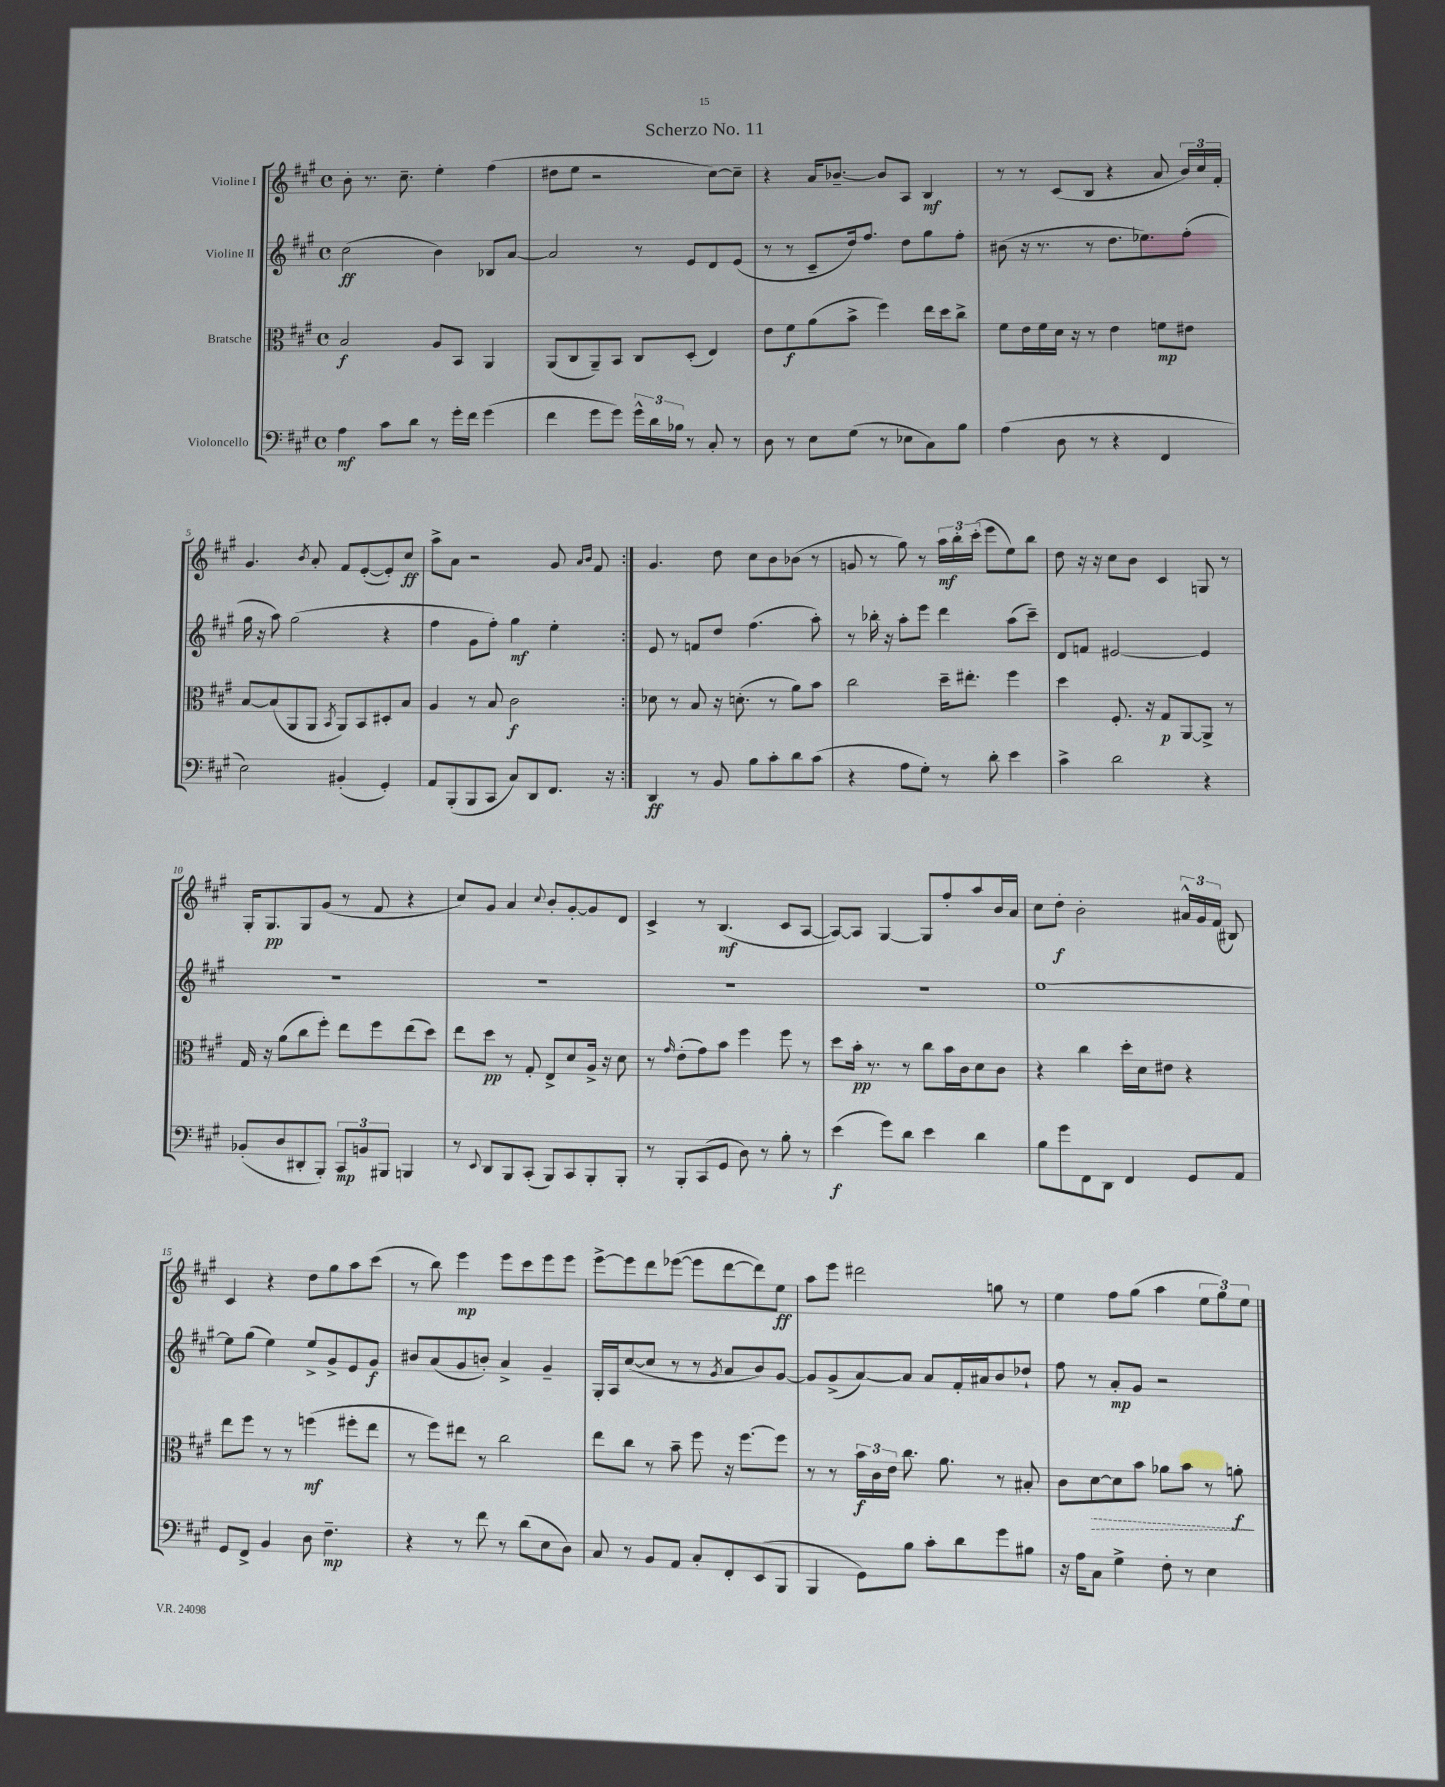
\header { title = "Scherzo No. 11" }
<<
\new StaffGroup <<
\new Staff = "s0" \with { instrumentName = "Violine I" } {
    \clef treble \key a \major \defaultTimeSignature \time 4/4
    \autoBeamOff \repeat volta 2 { b'8-. r8. cis''8.-- e''4-. fis''4( |
    dis''8[ e''8] r2 cis''8[~) cis''8]-- |
    r4 a'16[ bes'8.]~-- bes'8[ a8] b4\mf |
    r8 r8 cis'8[( b8] r4 a'8 \tuplet 3/2 { b'16[) cis''16 fis'16]-. } |
    gis'4. \acciaccatura { b'8 } a'8-. fis'8[ e'8~-.( e'8-.) cis''8]\ff |
    a''8[-> a'8] r2 gis'8 \grace { a'16[ b'16] } fis'8 | }
    gis'4. d''8 cis''8[ b'8 bes'8]( r8 |
    g'8 r8 gis''8) r8 \tuplet 3/2 { a''16[\mf b''16-. cis'''16]-.( } e'''8[ e''8) b''8] |
    d''8 r16 r16 cis''8[ b'8] cis'4 g8 r8 |
    gis16[-. gis8.\pp gis8 gis'8]( r8 fis'8 r4 |
    cis''8[) gis'8] a'4 \appoggiatura { cis''8 } b'8[-. gis'8~-. gis'8 d'8] |
    cis'4-> r8 b4.\mf( cis'8[ a8]~ |
    a8[~) a8] gis4~ gis8[ fis''8-. a''8 b'16 a'16] |
    cis''8[ d''8]-.\f b'2-. \tuplet 3/2 { ais'16[-^ gis'16 fis'16]( } bis8) |
    cis'4 r4 d''8[ gis''8 a''8 cis'''8]( |
    r8 b''8) e'''4\mp e'''8[ cis'''8 e'''8 e'''8] |
    e'''8[~-> e'''8 d'''8 ees'''8]~( ees'''8[ d'''8~ d'''8) e''8]\ff |
    a''8[ e'''8] dis'''2 g''8 r8 |
    e''4 fis''8[ gis''8]( a''4 \tuplet 3/2 { e''8[ gis''8) e''8] } \bar "|." |
}
\new Staff = "s1" \with { instrumentName = "Violine II" } {
    \clef treble \key a \major \defaultTimeSignature \time 4/4
    \autoBeamOff \repeat volta 2 { cis''2\ff( b'4) bes8[ a'8]~ |
    a'2 r8 e'8[ d'8 e'8]( |
    r8 r8 cis'8[-- d''16) fis''8.] d''8[ gis''8 fis''8]-. |
    bis'8( r16 r8. r8 d''8.[ ees''8.) fis''8]-.( |
    gis''16 r16 a''8) gis''2( r4 |
    fis''4 gis'8[ fis''8]-.) gis''4\mf e''4-. | }
    e'8 r8 f'8[ d''8] fis''4.( a''8-.) |
    r8 bes''16-. r16 a''8[-. e'''8] d'''4 a''8[( cis'''8]--) |
    d'8[ f'8] eis'2~ eis'4 |
    R1 |
    R1 |
    R1 |
    R1 |
    e''1~ |
    e''8[ gis''8]( e''4) e''8[-> gis'8-> e'8 gis'8]\f |
    bis'8[ a'8( gis'8 b'8]-.) a'4-> gis'4-- |
    gis16[-. a16 cis''8~( cis''8] r8 r8 \acciaccatura { gis'8 } a'8[ b'8) gis'8]~ |
    gis'8[ gis'8->( a'8~) a'8] a'8[ fis'16-. ais'16 b'8 des''8]-! |
    fis''8 r8 a'8[-.\mp gis'8] r2 \bar "|." |
}
\new Staff = "s2" \with { instrumentName = "Bratsche" } {
    \clef alto \key a \major \defaultTimeSignature \time 4/4
    \autoBeamOff \repeat volta 2 { b2\f a8[ b,8] a,4 |
    a,8[( cis8 a,8--) b,8] cis8[ d8]-.( e4) |
    e'8[ fis'8\f a'8( b'8]-> fis''4) e''16[ d''16 cis''8]-> |
    fis'8[ e'16 fis'16 d'16] r16 r8 e'4 f'8[\mp eis'8] |
    b8[~ b8( a,8 a,8] \acciaccatura { b,8 } a,8[) b,8 dis8-. b8] |
    a4 r8 b8 cis'2\f | }
    des'8 r8 b8 r16 d'8.-.( r8 a'8[) b'8] |
    cis''2 d''16[-- eis''8.]-. fis''4 |
    d''4 fis8.-. r16 gis8[\p a,8~ a,8]-> r8 |
    gis16 r16 a'8[( cis''8 fis''8]-.) e''8[ fis''8 e''8( d''8]) |
    e''8[ d''8]\pp r8 gis8-. e8[-> d'8 a16]-> r16 d'8 |
    r8 \grace { gis'16 } e'8[-.( gis'8) b'8] fis''4 fis''8 r8 |
    d''8[ b'16]-.\pp r8. r8 cis''8[ b'16 cis'16 d'8 cis'8] |
    r4 cis''4 d''16[-. d'16 eis'8] r4 |
    e''8[ fis''8] r8 r8 f''4\mf( fis''8[-. e''8] |
    r8 fis''8[) eis''8] r8 cis''2 |
    e''8[ cis''8] r8 b'8-- fis''8 r16 fis''8.[~ fis''8] |
    r8 r8 \tuplet 3/2 { b'16[\f cis'16 e'16] } cis''8. a'8. r8 bis8-. |
    cis'8[ \once \override Hairpin.style = #'dashed-line d'8~\> d'8 b'8] aes'8[ b'8] r8 a'8-.\f\! \bar "|." |
}
\new Staff = "s3" \with { instrumentName = "Violoncello" } {
    \clef bass \key a \major \defaultTimeSignature \time 4/4
    \autoBeamOff \repeat volta 2 { a4\mf cis'8[ d'8] r8 gis'16[-. fis'16] gis'4( |
    fis'4 gis'8[ gis'8]) \tuplet 3/2 { gis'16[-^ d'16 bes16] } r8 cis8-. r8 |
    d8 r8 e8[ gis8]( r8 ees8[ cis8) b8] |
    a4( d8 r8 r4 fis,4 |
    e2) bis,4-.( gis,4-.) |
    a,8[ b,,8-.( b,,8 cis,8] cis8[) d,8 fis,8.] r16 | }
    d,4\ff r8 b,8 b8[ cis'8-. d'8 cis'8]( |
    r4 a8[ gis8]-.) r8 d'8-. e'4 |
    cis'4-> d'2 r4 |
    bes,8[-.( d8 dis,8-. b,,8]-.) \tuplet 3/2 { cis,8[\mp b,8 bis,,8] } b,,4 |
    r8 \appoggiatura { e,8 } d,8[ b,,8 cis,8]-.( b,,8[) cis,8 b,,8-. b,,8]-. |
    r8 b,,8[-. cis,8( gis,8] d8) r8 b8-. r8 |
    e'4\f( gis'8[) d'8] e'4 d'4 |
    b8[ gis'8 fis,8 d,8] fis,4 gis,8[ a,8] |
    gis,8[ fis,8]-> b,4 d8 fis4.--\mp |
    r4 r8 fis'8 r8 d'8[( e8 d8]) |
    cis8 r8 b,8[ a,8] cis8[-. fis,8-. e,8( b,,8] |
    b,,4 gis,8[) b8] cis'8[-. d'8 gis'8 bis8] |
    r16 a16[ cis8] gis4-> fis8-. r8 e4 \bar "|." |
}
>>
>>
